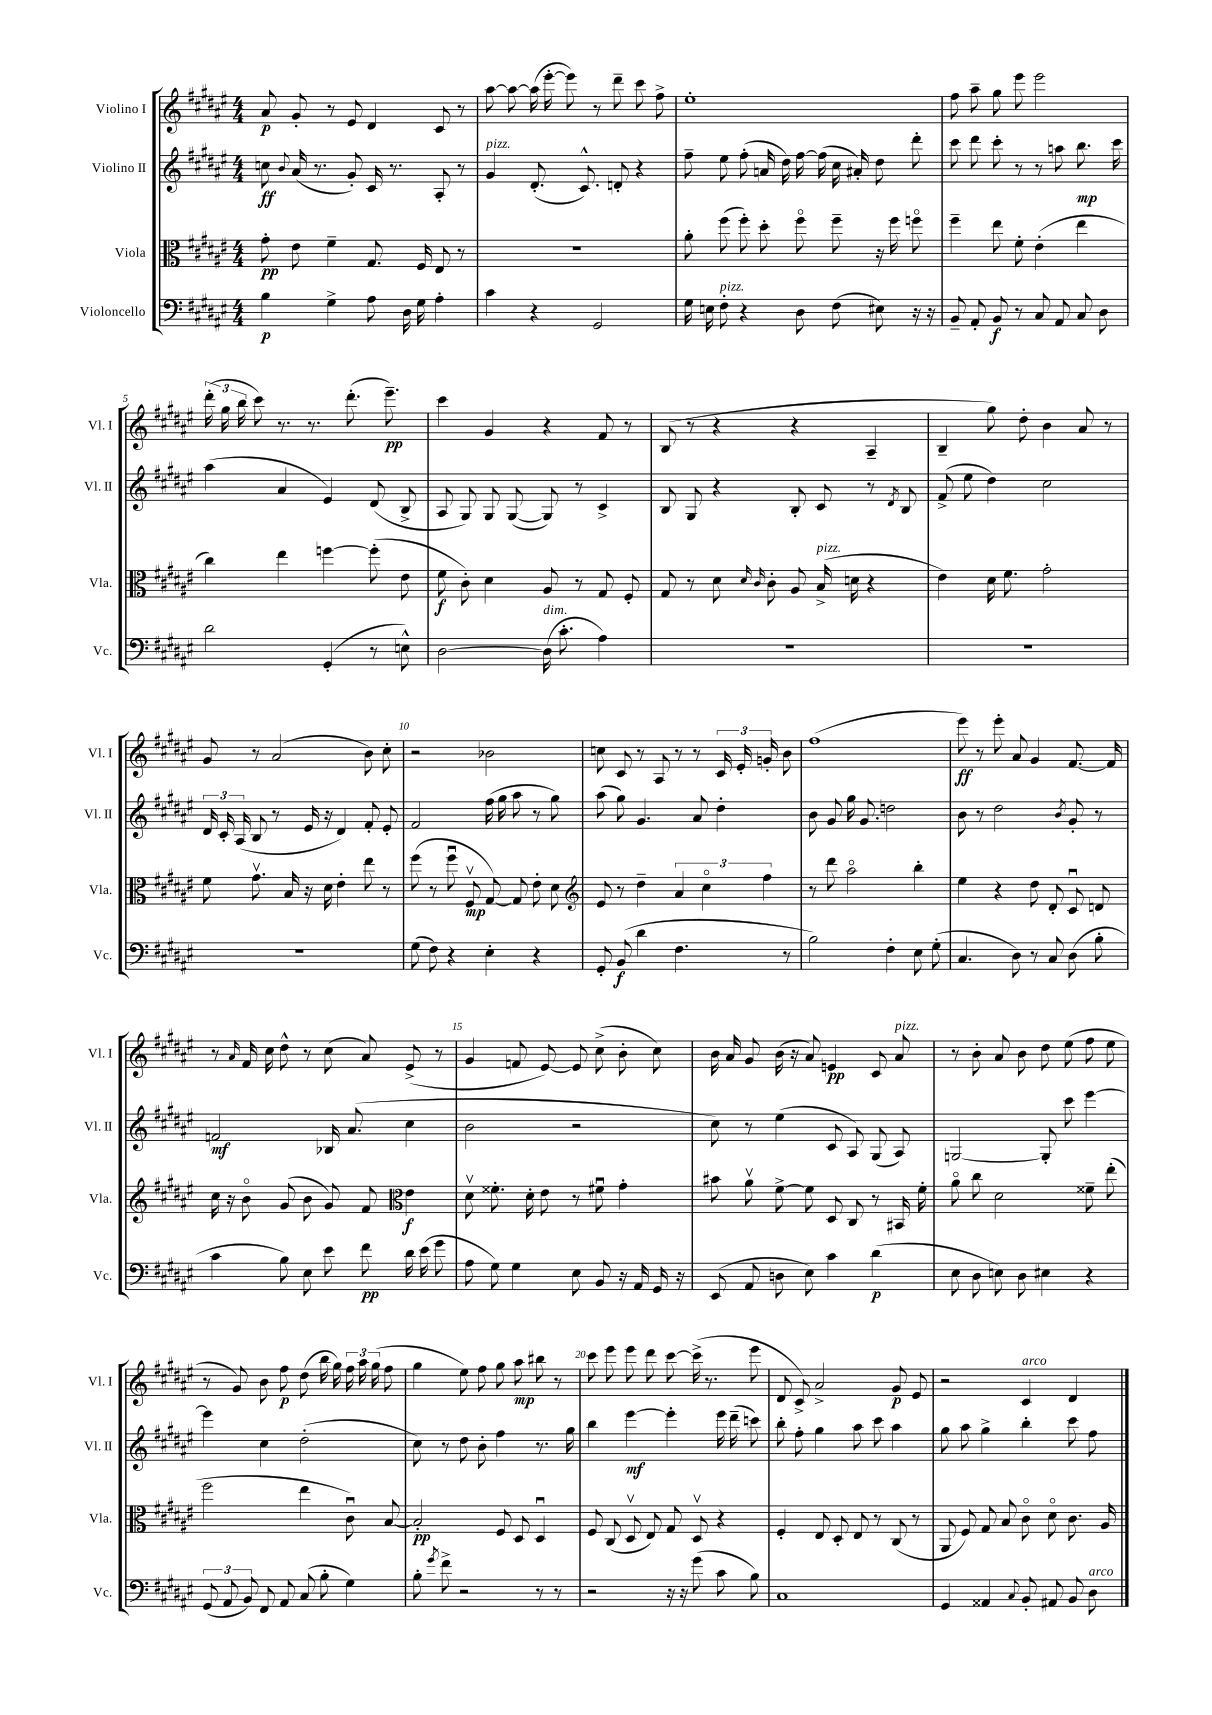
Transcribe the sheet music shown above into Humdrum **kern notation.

**kern	**dynam	**kern	**dynam	**kern	**dynam	**kern	**dynam
*part4	*part4	*part3	*part3	*part2	*part2	*part1	*part1
*staff4	*staff4	*staff3	*staff3	*staff2	*staff2	*staff1	*staff1
*I"Violoncello	*	*I"Viola	*	*I"Violino II	*	*I"Violino I	*
*I'Vc.	*	*I'Vla.	*	*I'Vl. II	*	*I'Vl. I	*
*clefF4	*	*clefC3	*	*clefG2	*	*clefG2	*
*k[f#c#g#d#a#e#]	*	*k[f#c#g#d#a#e#]	*	*k[f#c#g#d#a#e#]	*	*k[f#c#g#d#a#e#]	*
*M4/4	*	*M4/4	*	*M4/4	*	*M4/4	*
=1	=1	=1	=1	=1	=1	=1	=1
4B\	p	8g#'\	pp	8ccn\	ff	8a#/	p
.	.	.	.	8qqb/	.	.	.
.	.	8e#\	.	(16a#/	.	8g#'/	.
.	.	.	.	8.r	.	.	.
4G#^\	.	4f#~\	.	.	.	8r	.
.	.	.	.	8g#'/)	.	8e#/	.
8A#\	.	8.G#/	.	16c#/	.	4d#/	.
.	.	.	.	8.r	.	.	.
16D#\	.	.	.	.	.	.	.
16G#\	.	16F#/	.	.	.	.	.
4A#'\	.	8E#/	.	8A#'/	.	8c#/	.
.	.	8r	.	8r	.	8r	.
=2	=2	=2	=2	=2	=2	=2	=2
!	!	!	!	!LO:TX:a:i:t=pizz.	!	!	!
4c#\	.	1r	.	4g#/	.	[8aa#\	.
.	.	.	.	.	.	8aa#\_	.
4r	.	.	.	(8.d#'/	.	(16aa#\]	.
.	.	.	.	.	.	[16eee#'\	.
.	.	.	.	.	.	8eee#\])	.
.	.	.	.	8.c#^^/)	.	.	.
2GG#/	.	.	.	.	.	8r	.
.	.	.	.	8dn'/	.	8ddd#~\	.
.	.	.	.	4r	.	8ccc#\	.
.	.	.	.	.	.	8ff#^\	.
=3	=3	=3	=3	=3	=3	=3	=3
16G#\	.	8a#'\	.	8ff#~\	.	1ee#'	.
16En\	.	.	.	.	.	.	.
!LO:TX:a:i:t=pizz.	!	!	!	!	!	!	!
8F#'\	.	(8ff#\	.	8ee#\	.	.	.
4r	.	8ff#'\)	.	(8ff#'\	.	.	.
.	.	8dd#'\	.	16an/	.	.	.
.	.	.	.	16dd#\)	.	.	.
8D#\	.	8ff#\	.	[16ff#\	.	.	.
.	.	.	.	(16ff#\]	.	.	.
(8F#\	.	8ff#~\	.	16cc#\	.	.	.
.	.	.	.	16a#X'/)	.	.	.
8E#X\)	.	16r	.	8dd#\	.	.	.
.	.	16ff#\	.	.	.	.	.
16r	.	8ffn\	.	8ddd#'\	.	.	.
16r	.	.	.	.	.	.	.
=4	=4	=4	=4	=4	=4	=4	=4
8BB~/	.	4ff#~\	.	8ccc#\	.	8ff#\	.
8AA#'/	.	.	.	8ddd#\	.	8aa#~\	.
8BB/	f	8ee#\	.	8ccc#'\	.	8gg#\	.
8r	.	8f#'\	.	8r	.	8eee#\	.
8C#/	.	(4e#'\	.	8r	.	2eee#\	.
8AA#/	.	.	.	8aan\	.	.	.
8C#/	.	4ee#\	.	8.bb\	mp	.	.
8D#\	.	.	.	.	.	.	.
.	.	.	.	16ccc#\	.	.	.
!!LO:LB:g=z
=5	=5	=5	=5	=5	=5	=5	=5
2d#\	.	4cc#\)	.	(4aa#\	.	(24ddd#'\	.
.	.	.	.	.	.	24gg#\	.
.	.	.	.	.	.	24bb\	.
.	.	.	.	.	.	8ccc#\)	.
.	.	4ee#\	.	4a#/	.	8.r	.
.	.	.	.	.	.	8.r	.
(4GG#'/	.	[4ffn\	.	4e#/)	.	.	.
.	.	.	.	.	.	(8.ddd#'\	.
8r	.	(8ff'\]	.	(8d#/	.	.	.
.	.	.	.	.	.	8.eee#~\)	pp
8En^^\)	.	8e#\	.	8B^/	.	.	.
=6	=6	=6	=6	=6	=6	=6	=6
[2D#\	.	8f#\	f	8A#/	.	4ccc#\	.
.	.	8c#'\)	.	8G#/)	.	.	.
.	.	4d#\	.	8G#/	.	4g#/	.
.	.	.	.	([8G#/	.	.	.
!LO:TX:a:i:t=dim.	!	!	!	!	!	!	!
(16D#\]	.	8A#/	.	8G#/])	.	4r	.
8.c#'\	.	.	.	.	.	.	.
.	.	8r	.	8r	.	.	.
4A#\)	.	8G#/	.	4c#^/	.	8f#/	.
.	.	8F#'/	.	.	.	8r	.
=7	=7	=7	=7	=7	=7	=7	=7
1r	.	8G#/	.	8B/	.	(8B/	.
.	.	8r	.	8G#/	.	8r	.
.	.	8d#\	.	4r	.	4r	.
.	.	16qqd#/	.	.	.	.	.
.	.	16qqc#/	.	.	.	.	.
.	.	8c#'\	.	.	.	.	.
.	.	8A#/	.	8B'/	.	4r	.
!	!	!LO:TX:a:i:t=pizz.	!	!	!	!	!
.	.	(16B^/	.	8c#/	.	.	.
.	.	16dn\	.	.	.	.	.
.	.	4r	.	8r	.	4A#~/	.
.	.	.	.	8qd#/	.	.	.
.	.	.	.	8B/	.	.	.
=8	=8	=8	=8	=8	=8	=8	=8
1r	.	4e#\)	.	(8f#^/	.	4B~/	.
.	.	.	.	8ee#\	.	.	.
.	.	16d#\	.	4dd#\)	.	8gg#\)	.
.	.	8.f#\	.	.	.	.	.
.	.	.	.	.	.	8dd#'\	.
.	.	2g#'\	.	2cc#\	.	4b\	.
.	.	.	.	.	.	8a#/	.
.	.	.	.	.	.	8r	.
!!LO:LB:g=z
=9	=9	=9	=9	=9	=9	=9	=9
1r	.	8f#\	.	24d#/	.	8g#/	.
.	.	.	.	24c#'/	.	.	.
.	.	.	.	(24A#/	.	.	.
.	.	8.g#v\	.	8B/	.	8r	.
.	.	.	.	8r	.	(2a#/	.
.	.	16B/	.	.	.	.	.
.	.	16r	.	16e#/	.	.	.
.	.	16d#\	.	16r	.	.	.
.	.	4e#'\	.	4d#/)	.	.	.
.	.	8ee#\	.	8f#'/	.	8b\)	.
.	.	8r	.	8e#'/	.	8cc#'\	.
=10	=10	=10	=10	=10	=10	=10	=10
(8G#\	.	(8ff#\	.	2f#/	.	2r	.
8F#\)	.	8r	.	.	.	.	.
4r	.	8ff#u\	.	.	.	.	.
.	.	8F#v/	mp	.	.	.	.
4E#'\	.	[8G#/)	.	(16ff#\	.	2b-X\	.
.	.	.	.	16gg#\	.	.	.
.	.	8G#/]	.	8aa#\	.	.	.
4r	.	8e#'\	.	8r	.	.	.
.	.	8d#\	.	8gg#\)	.	.	.
=11	=11	=11	=11	=11	=11	=11	=11
*	*	*clefG2	*	*	*	*	*
8GG#'/	.	8e#/	.	(8aa#\	.	8ccn\	.
(8BB/	f	8r	.	8gg#\)	.	8c#/	.
4d#\	.	4dd#~\	.	4.g#/	.	8r	.
.	.	.	.	.	.	8A#/	.
4.F#\	.	6a#/	.	.	.	8r	.
.	.	.	.	8a#/	.	8r	.
.	.	6cc#\	.	.	.	.	.
.	.	.	.	4dd#'\	.	24c#/	.
.	.	.	.	.	.	24e#'/	.
.	.	6ff#\	.	.	.	24gn'/	.
8r	.	.	.	.	.	8b\	.
=12	=12	=12	=12	=12	=12	=12	=12
2B\)	.	8r	.	8b\	.	(1ff#	.
.	.	8ddd#\	.	8g#/	.	.	.
.	.	2aa#\	.	16gg#\	.	.	.
.	.	.	.	8.g#/	.	.	.
4F#'\	.	.	.	2ddn\	.	.	.
8E#\	.	4bb'\	.	.	.	.	.
(8G#'\	.	.	.	.	.	.	.
=13	=13	=13	=13	=13	=13	=13	=13
4.C#/	.	4ee#\	.	8b\	.	8eee#\)	ff
.	.	.	.	8r	.	8r	.
.	.	4r	.	2dd#\	.	8eee#'\	.
8D#\)	.	.	.	.	.	8a#/	.
8r	.	8dd#\	.	.	.	4g#/	.
8C#/	.	8d#'/	.	.	.	.	.
.	.	.	.	8qb/	.	.	.
(8D#\	.	8c#u/	.	8g#'/	.	[8.f#/	.
8B'\	.	8dn/	.	8r	.	.	.
.	.	.	.	.	.	16f#/]	.
!!LO:LB:g=z
=14	=14	=14	=14	=14	=14	=14	=14
4c#\	.	16cc#\	.	2fn/	mf	8r	.
.	.	16r	.	.	.	.	.
.	.	.	.	.	.	16qqa#/	.
.	.	8b\	.	.	.	16f#/	.
.	.	.	.	.	.	16cc#\	.
8B\)	.	(8g#/	.	.	.	8dd#^^\	.
8E#\	.	8b\	.	.	.	8r	.
8e#\	.	8g#/)	.	16B-X/	.	(8cc#\	.
.	.	.	.	(8.a#/	.	.	.
8f#\	pp	8f#/	.	.	.	8a#/)	.
*	*	*clefC3	*	*	*	*	*
16d#\	.	4e#\	f	4cc#\	.	(8e#^/	.
(16e#\	.	.	.	.	.	.	.
8g#\	.	.	.	.	.	8r	.
=15	=15	=15	=15	=15	=15	=15	=15
8A#\	.	8d#v\	.	2b\	.	4g#/	.
8G#\)	.	8.f##X'\	.	.	.	.	.
4G#\	.	.	.	.	.	8fn/	.
.	.	16d#'\	.	.	.	.	.
.	.	8e#\	.	.	.	[8e#/)	.
8E#\	.	8r	.	2r	.	8e#/]	.
8BB/	.	8f#Xu\	.	.	.	(8cc#^\	.
16r	.	4g#'\	.	.	.	8b'\	.
16AA#/	.	.	.	.	.	.	.
16GG#/	.	.	.	.	.	8cc#\)	.
16r	.	.	.	.	.	.	.
=16	=16	=16	=16	=16	=16	=16	=16
(8EE#/	.	8b#X\	.	8cc#\)	.	16b\	.
.	.	.	.	.	.	16a#/	.
8AA#/	.	8a#v\	.	8r	.	8g#/	.
8Dn\	.	[8f#^\	.	(4ee#\	.	(16b\	.
.	.	.	.	.	.	16r	.
8E#\)	.	8f#\]	.	.	.	8a#/)	.
4c#\	.	8D#/	.	8c#/	.	4en/	pp
.	.	8C#/	.	8A#/)	.	.	.
(4d#\	p	8r	.	(8G#/	.	8c#/	.
!	!	!	!	!	!	!LO:TX:a:i:t=pizz.	!
.	.	16BB#X/	.	8A#/)	.	8a#/	.
.	.	16f#'\	.	.	.	.	.
=17	=17	=17	=17	=17	=17	=17	=17
8E#\	.	8a#\	.	[2Gn/	.	8r	.
8D#\	.	8cc#\	.	.	.	8b'\	.
8En\)	.	2d#\	.	.	.	8a#/	.
8D#\	.	.	.	.	.	8b\	.
4E#X\	.	.	.	8G'/]	.	8dd#\	.
.	.	.	.	8ccc#\	.	(8ee#\	.
4r	.	8f##X~\	.	[4eee#\	.	8ff#\	.
.	.	(8ee#'\	.	.	.	8ee#\	.
!!LO:LB:g=z
=18	=18	=18	=18	=18	=18	=18	=18
(12GG#/	.	2ff#\	.	4eee#\]	.	8r	.
12AA#/	.	.	.	.	.	.	.
.	.	.	.	.	.	8g#/)	.
12BB/)	.	.	.	.	.	.	.
8FF#/	.	.	.	4cc#\	.	8b\	.
8AA#/	.	.	.	.	.	8ff#\	p
(8C#/	.	4ee#\	.	(2dd#'\	.	(8dd#\	.
8B'\	.	.	.	.	.	16bb\	.
.	.	.	.	.	.	16gg#\)	.
4G#\)	.	8c#u\)	.	.	.	24ff#\	.
.	.	.	.	.	.	24aa#\	.
.	.	.	.	.	.	(24gg#\	.
.	.	[8B/	.	.	.	8ff#\	.
=19	=19	=19	=19	=19	=19	=19	=19
8B'\	.	2B'/]	pp	8cc#\)	.	4gg#\	.
8qg#/	.	.	.	.	.	.	.
8f#^\	.	.	.	8r	.	.	.
2r	.	.	.	8dd#\	.	8ee#\)	.
.	.	.	.	8b'\	.	8ff#\	.
.	.	8F#/	.	4ff#\	.	8gg#\	.
.	.	8D#/	.	.	.	8aa#\	mp
8r	.	4D#u/	.	8.r	.	8bb#X\	.
8r	.	.	.	.	.	8r	.
.	.	.	.	16gg#\	.	.	.
=20	=20	=20	=20	=20	=20	=20	=20
2r	.	8F#/	.	4bb\	.	8ccc#\	.
.	.	(8C#/	.	.	.	8eee#\	.
.	.	8D#v/	.	[4eee#\	mf	8eee#\	.
.	.	8E#/)	.	.	.	8ddd#\	.
16r	.	8G#/	.	4eee#'\]	.	[8ccc#\	.
16r	.	.	.	.	.	.	.
(8g#\	.	8D#v/	.	.	.	(16ccc#^\]	.
.	.	.	.	.	.	8.r	.
8c#\	.	4r	.	16eee#\	.	.	.
.	.	.	.	(16ddd#~\	.	.	.
8B\)	.	.	.	8cccn\)	.	8eee#\	.
=21	=21	=21	=21	=21	=21	=21	=21
1C#	.	4F#'/	.	8bb'\	.	8d#/	.
.	.	.	.	8ff#'\	.	8c#^/)	.
.	.	8E#/	.	4gg#\	.	2a#^/	.
.	.	8D#'/	.	.	.	.	.
.	.	8E#/	.	8aa#\	.	.	.
.	.	8r	.	8ccc#\	.	.	.
.	.	(8C#/	.	4aa#\	.	8g#/	p
.	.	8r	.	.	.	8e#/	.
=22	=22	=22	=22	=22	=22	=22	=22
4GG#/	.	8AA#/	.	8gg#\	.	2r	.
.	.	8F#/)	.	8aa#\	.	.	.
4AA##X/	.	8G#/	.	4gg#^\	.	.	.
.	.	8B/	.	.	.	.	.
8qqC#/	.	.	.	.	.	.	.
!	!	!	!	!	!	!LO:TX:a:i:t=arco	!
8BB'/	.	8c#\	.	4bb'\	.	4c#/	.
8AA#X/	.	8d#\	.	.	.	.	.
8BB/	.	8.c#\	.	8ccc#\	.	4d#/	.
!LO:TX:a:i:t=arco	!	!	!	!	!	!	!
8D#\	.	.	.	8ff#\	.	.	.
.	.	16A#/	.	.	.	.	.
==	==	==	==	==	==	==	==
*-	*-	*-	*-	*-	*-	*-	*-
